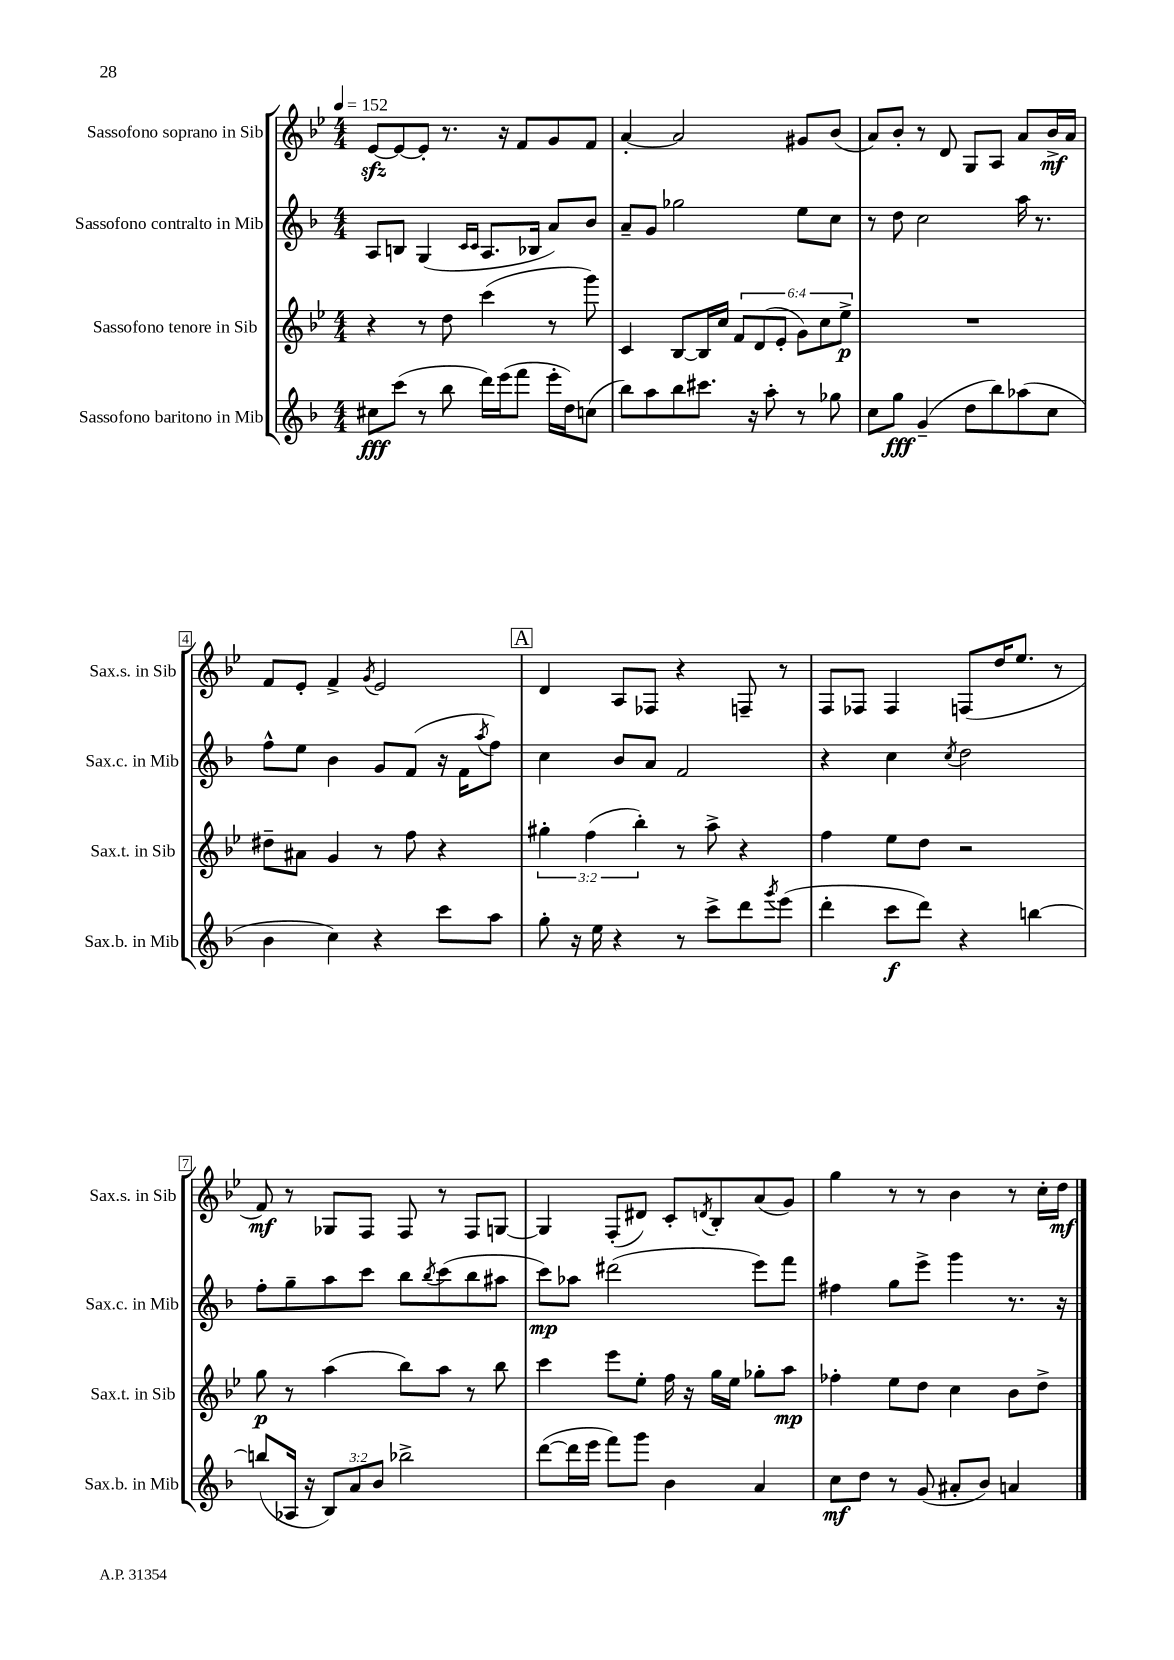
<<
\new StaffGroup <<
\new Staff = "s0" \with { instrumentName = "Sassofono soprano in Sib" shortInstrumentName = "Sax.s. in Sib" } {
    \clef treble \key bes \major \numericTimeSignature \time 4/4 \tempo 4 = 152
    ees'8~\sfz ees'8~ ees'8-. r8. r16 f'8 g'8 f'8 |
    a'4~-. a'2 gis'8 bes'8( |
    a'8) bes'8-. r8 d'8 g8 a8 a'8 bes'16->\mf a'16 |
    f'8 ees'8-. f'4-> \acciaccatura { g'8 } ees'2 |
    \mark \markup { \box "A" } d'4 a8 fes8 r4 f8-- r8 |
    f8 fes8 fes4 f8( d''16 ees''8. r8 |
    f'8\mf) r8 ges8 f8 f8 r8 f8 g8~ |
    g4 f8-.( dis'8) c'8-. \acciaccatura { d'8 } bes8-. a'8( g'8) |
    g''4 r8 r8 bes'4 r8 c''16-. d''16\mf \bar "|." |
}
\new Staff = "s1" \with { instrumentName = "Sassofono contralto in Mib" shortInstrumentName = "Sax.c. in Mib" } {
    \clef treble \key f \major \numericTimeSignature \time 4/4
    a8 b8 g4( \grace { c'16 c'16 } a8. bes16 a'8) bes'8 |
    a'8-- g'8 ges''2 e''8 c''8 |
    r8 d''8 c''2 a''16 r8. |
    f''8-^ e''8 bes'4 g'8 f'8( r16 f'16 \acciaccatura { a''8 } f''8) |
    \mark \markup { \box "A" } c''4 bes'8 a'8 f'2 |
    r4 c''4 \acciaccatura { c''8 } d''2 |
    f''8-. g''8-- a''8 c'''8 bes''8 \acciaccatura { bes''8 } c'''8( bes''8 ais''8 |
    c'''8\mp) aes''8 dis'''2( e'''8) f'''8 |
    fis''4 g''8 e'''8-> g'''4 r8. r16 \bar "|." |
}
\new Staff = "s2" \with { instrumentName = "Sassofono tenore in Sib" shortInstrumentName = "Sax.t. in Sib" } {
    \clef treble \key bes \major \numericTimeSignature \time 4/4 \override Staff.TupletNumber.text = #tuplet-number::calc-fraction-text
    r4 r8 d''8 c'''4( r8 g'''8) |
    c'4 bes8~ bes16 c''16 \tuplet 6/4 { f'8 d'8( ees'8-. g'8) c''8 ees''8->\p } |
    R1 |
    dis''8-- ais'8 g'4 r8 f''8 r4 |
    \mark \markup { \box "A" } \tuplet 3/2 { gis''4-. f''4( bes''4-.) } r8 a''8-> r4 |
    f''4 ees''8 d''8 r2 |
    g''8\p r8 a''4( bes''8) a''8 r8 bes''8 |
    c'''4 ees'''8 ees''8-. f''16 r16 g''16 ees''16 ges''8-. a''8\mp |
    fes''4-. ees''8 d''8 c''4 bes'8 d''8-> \bar "|." |
}
\new Staff = "s3" \with { instrumentName = "Sassofono baritono in Mib" shortInstrumentName = "Sax.b. in Mib" } {
    \clef treble \key f \major \numericTimeSignature \time 4/4 \override Staff.TupletNumber.text = #tuplet-number::calc-fraction-text
    cis''8\fff c'''8( r8 bes''8 d'''16) e'''16( f'''8 e'''16-. d''16) c''8( |
    bes''8) a''8 bes''8 cis'''8. r16 a''8-. r8 ges''8 |
    c''8 g''8\fff g'4--( d''8 bes''8) aes''8( c''8 |
    bes'4 c''4) r4 c'''8 a''8 |
    \mark \markup { \box "A" } g''8-. r16 e''16 r4 r8 c'''8-> d'''8 \acciaccatura { g'''8 } e'''8( |
    d'''4-. c'''8\f d'''8) r4 b''4~ |
    b''8( aes16 r16 \tuplet 3/2 { bes8) a'8 bes'8 } bes''2-> |
    d'''8~( d'''16 e'''16 f'''8) g'''8 bes'4 a'4 |
    c''8\mf d''8 r8 g'8( ais'8-. bes'8) a'4 \bar "|." |
}
>>
>>
\layout { \context { \Score \override BarNumber.stencil = #(make-stencil-boxer 0.1 0.3 ly:text-interface::print) } }
